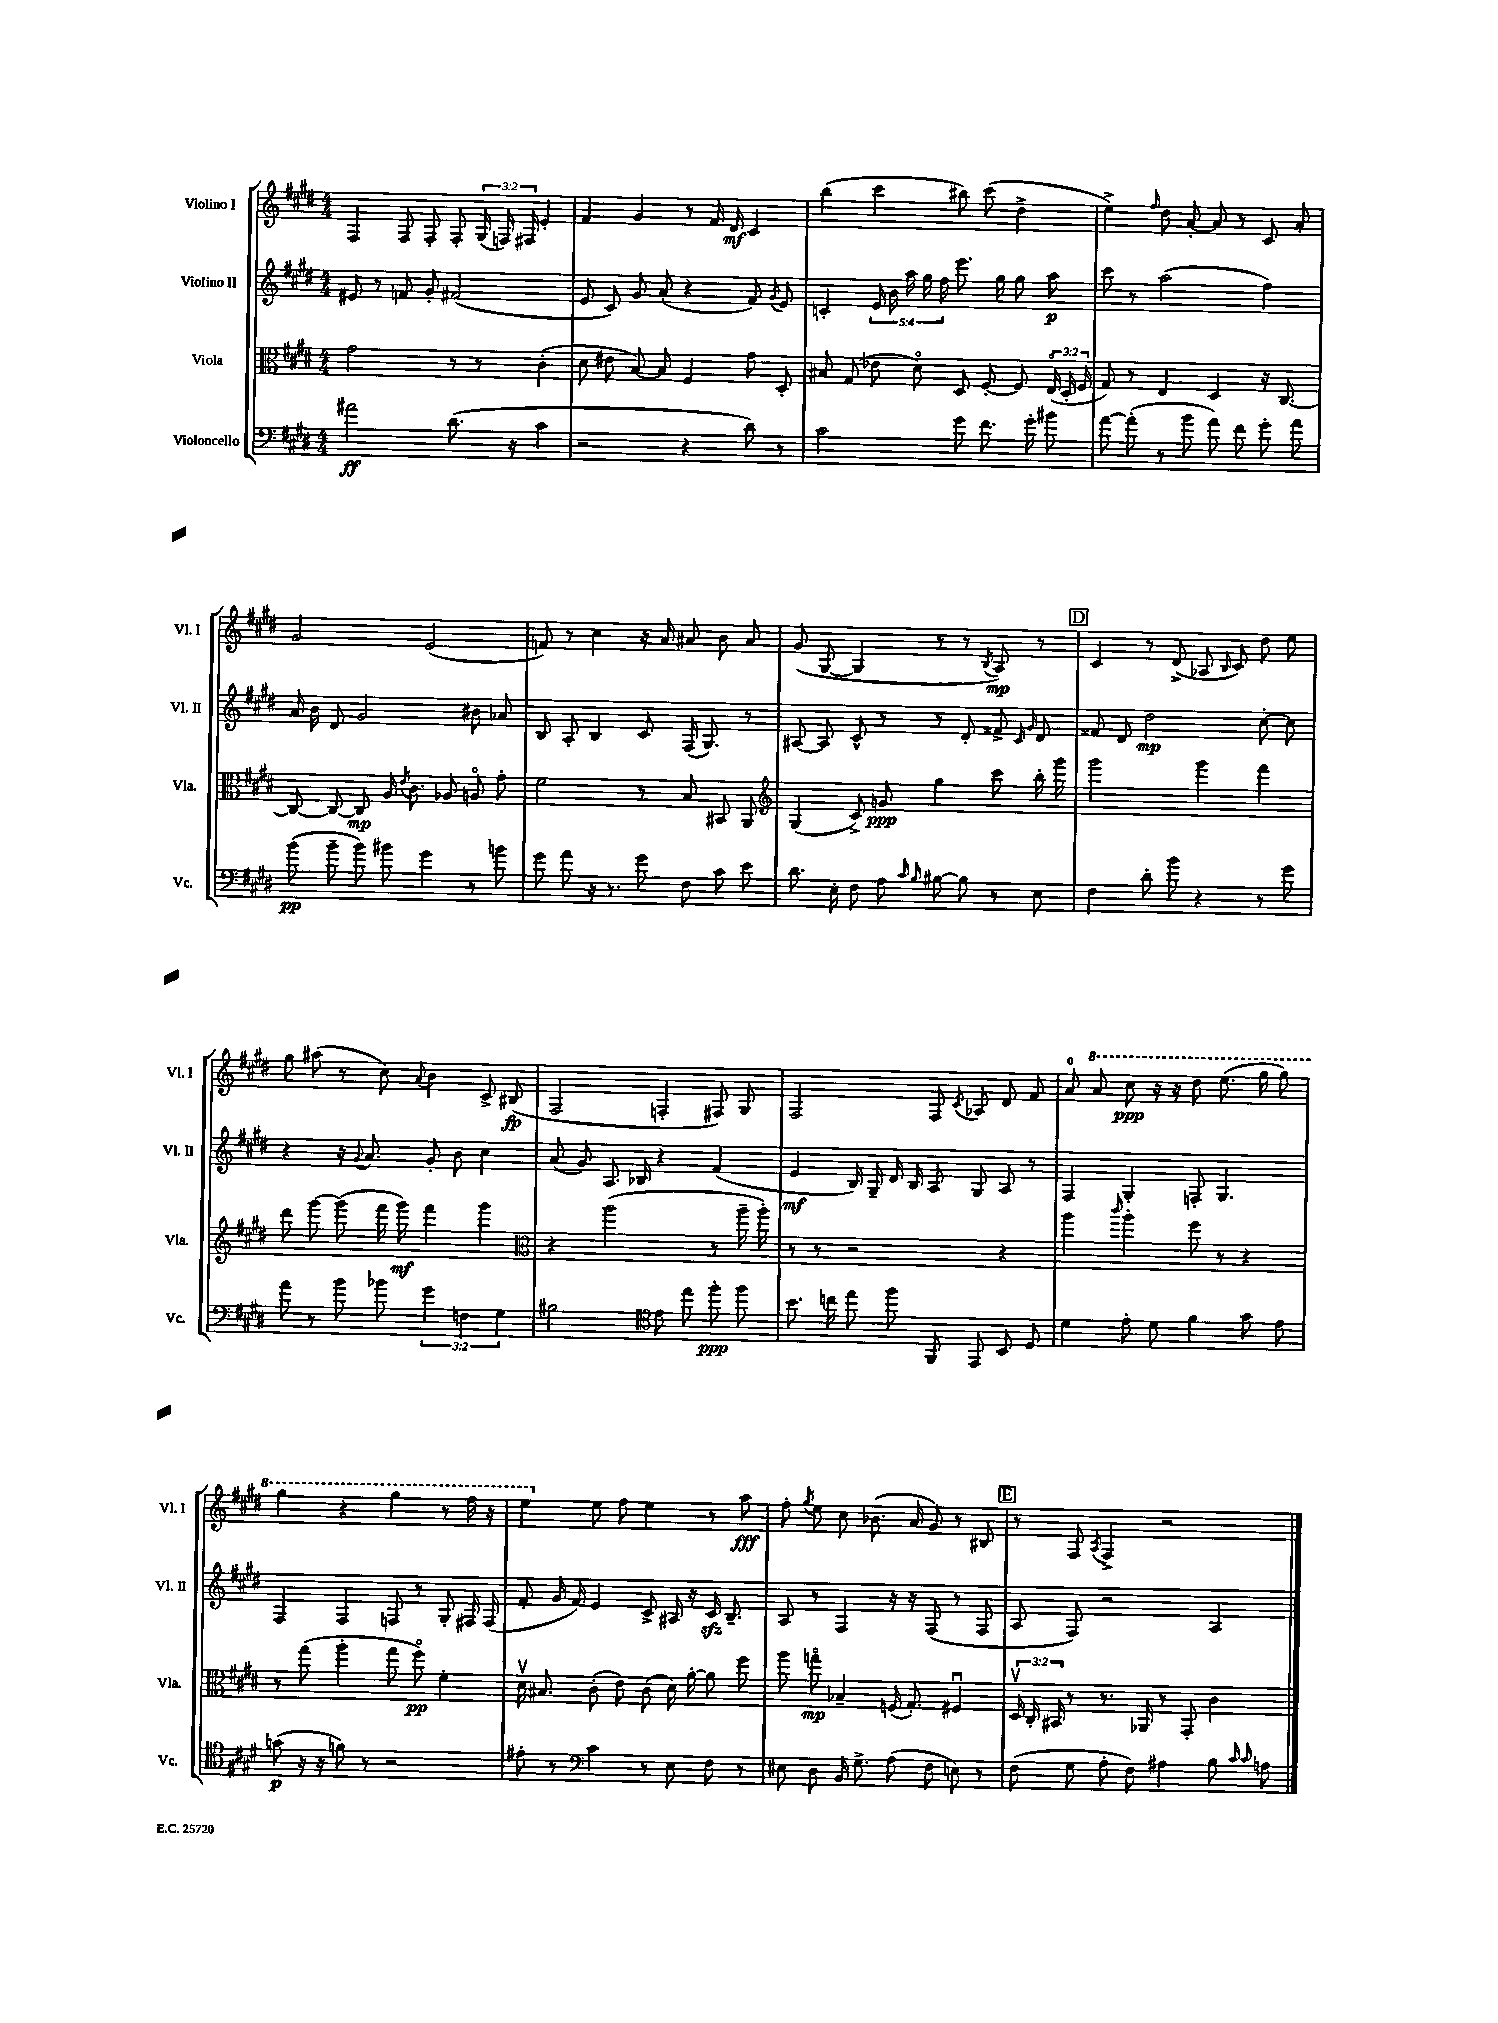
<<
\new StaffGroup <<
\new Staff = "s0" \with { instrumentName = "Violino I" shortInstrumentName = "Vl. I" } {
    \clef treble \key e \major \numericTimeSignature \time 4/4 \override Staff.TupletNumber.text = #tuplet-number::calc-fraction-text
    \autoBeamOff fis4 fis8 fis8-. fis8-. \tuplet 3/2 { gis16( f16) fis16 } e'4-. |
    fis'4 gis'4 r8 fis'16 dis'16\mf cis'4 |
    b''4( cis'''4 bis''8) cis'''8( dis''4-> |
    e''4->) \grace { fis''16 } dis''8 a'8~-. a'8 r8 cis'8 a'8-. |
    gis'2 e'2( |
    f'8) r8 cis''4 r16 a'16 ais'8 b'8 ais'8 |
    gis'8( gis8~ gis4 r8 r8 \acciaccatura { b8 } a8\mp) r8 |
    \mark \markup { \box "D" } cis'4 r8 dis'8->( aes8 \grace { b16 } cis'8) dis''8 e''8 |
    gis''8 ais''8( r8 cis''8) \appoggiatura { a'8 } b'4 cis'8-> bis8\fp( |
    fis2 f4-. fis8) gis8 |
    fis2 fis8 \acciaccatura { cis'8 } aes8 dis'8 fis'8 |
    a'8-0 \ottava #1 a''8 cis'''8\ppp r16 r16 dis'''8 e'''8.( gis'''16 gis'''8) |
    gis'''4 r4 gis'''4 r8 fis'''16 r16 |
    e'''4 \ottava #0 e''8 fis''8 e''4 r8 a''8\fff |
    fis''8-. \acciaccatura { gis''8 } e''8 cis''8 bes'8.( a'16 gis'8) r8 bis8 |
    \mark \markup { \box "E" } r8 fis8 \acciaccatura { a8 } fis4-> r2 \bar "|." |
}
\new Staff = "s1" \with { instrumentName = "Violino II" shortInstrumentName = "Vl. II" } {
    \clef treble \key e \major \numericTimeSignature \time 4/4 \override Staff.TupletNumber.text = #tuplet-number::calc-fraction-text
    \autoBeamOff eis'8 r8 f'8 gis'8-. fis'2( |
    e'8 cis'8) gis'8 a'8-.( r4 fis'8) \acciaccatura { gis'8 } e'8 |
    c'4-. \tuplet 5/4 { e'16 b'16 a''16 gis''16 fis''16 } e'''8. gis''16 gis''8 a''8\p |
    cis'''8 r8 a''2( fis''4) |
    a'16 b'16 dis'8 gis'2 bis'8 aes'8 |
    b8 a8-. b4 cis'8 fis16( gis8.) r8 |
    ais8~ ais8 cis'8-^ r8 r8 dis'8-. fisis'8-> \grace { cis'16 gis'16 } dis'8 |
    \mark \markup { \box "D" } fisis'8 dis'8 dis''2\mp cis''8~-. cis''8 |
    r4 r16 \appoggiatura { gis'8 } a'8. gis'8-. b'8 cis''4 |
    a'8( gis'8) a8. bes16 r4 fis'4( |
    e'4\mf b16) gis16-- dis'16 b16 a8 gis8 a8 r8 |
    fis4 gis4-. f8-. gis4. |
    fis4 fis4 f8 r8 gis8-. fis16 fis16( |
    fis'8-. gis'16 fis'16) e'4 cis'8-> ais16 r16 cis'16\sfz b8.-- |
    a8 r8 fis4 r16 r16 fis8( r8 fis8 |
    \mark \markup { \box "E" } a8 fis8) r2 a4 \bar "|." |
}
\new Staff = "s2" \with { instrumentName = "Viola" shortInstrumentName = "Vla." } {
    \clef alto \key e \major \numericTimeSignature \time 4/4 \override Staff.TupletNumber.text = #tuplet-number::calc-fraction-text
    \autoBeamOff gis'2 r8 r8 cis'4-.( |
    dis'8 eis'8 b8~) b8 fis4 gis'8 dis8-. |
    bis8 gis8( ees'8 dis'8\flageolet) dis8 fis8~-. fis8 \tuplet 3/2 { e16\flageolet( dis16-. fis16 } |
    gis8) r8 e4 dis4 r16 cis8.~ |
    cis8~ cis8~ cis8\mp a16 \acciaccatura { e'8 } cis'8. aes8 a8\flageolet gis'8-. |
    fis'2 r8 b8 bis,8 a,8 |
    \clef treble gis4( cis'8->) g'8\ppp gis''4 cis'''8 b''16-. gis'''16 |
    \mark \markup { \box "D" } gis'''2 gis'''4 fis'''4 |
    dis'''8 gis'''8~ gis'''8( fis'''16 gis'''16\mf) fis'''4 gis'''4 |
    \clef alto r4 a''2( r8 a''16-- a''16-.) |
    r8 r8 r2 r4 |
    a''4 \grace { cis'''16 } a''4-. fis''8 r8 r4 |
    r8 gis''8( a''4-. gis''8 fis''8\flageolet\pp) fis'4-. |
    dis'16\upbow bis8. cis'8-.( e'8) cis'8( dis'16) a'16~-. a'8 fis''8 |
    a''8 g''8\flageolet\mp bes4-- f16( gis8.-.) fis4\downbow |
    \mark \markup { \box "E" } \tuplet 3/2 { dis16\upbow cis16-. bis,16 } r8 r8. aes,16 r8 gis,8-. cis'4 \bar "|." |
}
\new Staff = "s3" \with { instrumentName = "Violoncello" shortInstrumentName = "Vc." } {
    \clef bass \key e \major \numericTimeSignature \time 4/4 \override Staff.TupletNumber.text = #tuplet-number::calc-fraction-text
    \autoBeamOff ais'2\ff dis'8.( r16 cis'4 |
    r2 r4 dis'8) r8 |
    cis'2 gis'8 fis'8. gis'16-. bis'8 |
    a'8~ a'8-.( r8 b'8 a'8) fis'8 gis'8-. a'8 |
    b'8\pp( b'8-- b'8) bis'8 gis'4 r8 b'8 |
    gis'8 a'8 r16 r8. gis'8 fis8 cis'8 e'8 |
    dis'8. e16-. fis8 a8 \grace { cis'16 b16 } bis8~ bis8 r8 e8 |
    \mark \markup { \box "D" } fis4 dis'8-. b'8 r4 r8 gis'8 |
    a'8 r8 b'8 bes'8 \tuplet 3/2 { gis'4 f4 gis4 } |
    bis2 \clef tenor e'8 e''8 fis''8-.\ppp fis''8 |
    b'8. c''16 e''8 fis''8 fis,8 e,8 b,8 dis8 |
    dis'4 e'8-. dis'8 fis'4 gis'8 e'8 |
    g'8\p( r16 r16 f'8) r8 r2 |
    eis'8-. r8 \clef bass cis'4 r8 e8 fis8 r8 |
    eis8 dis8 b,16 gis8.-> a8( fis8 e8) r8 |
    \mark \markup { \box "E" } fis8( gis8 a8-. fis8) ais4 b8 \grace { cis'16 cis'16 } a8 \bar "|." |
}
>>
>>
\layout { \context { \Score \remove "Bar_number_engraver" } }
